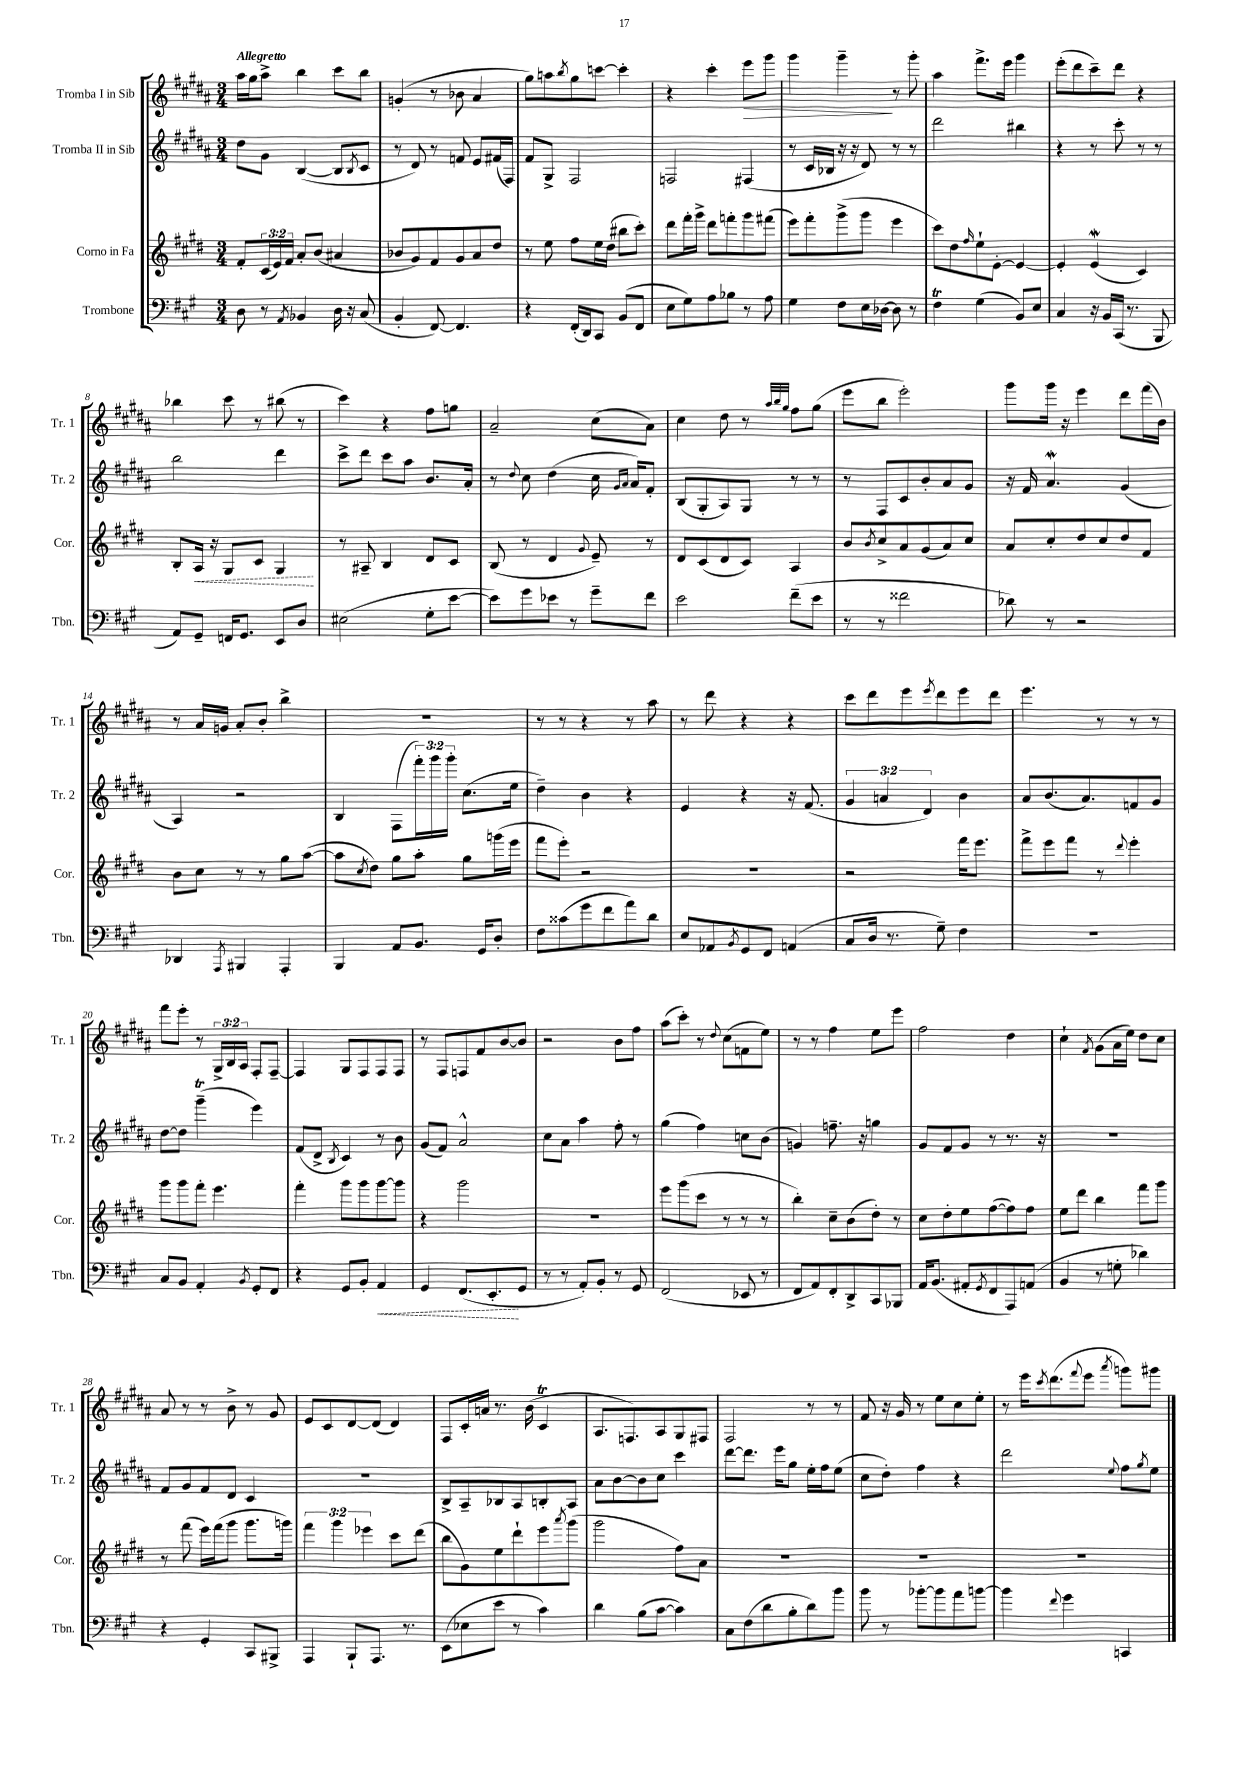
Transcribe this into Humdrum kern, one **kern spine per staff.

**kern	**kern	**kern	**kern
*staff4	*staff3	*staff2	*staff1
*clefF4	*clefG2	*clefG2	*clefG2
*k[f#c#g#]	*k[f#c#g#d#]	*k[f#c#g#d#a#]	*k[f#c#g#d#a#]
*M3/4	*M3/4	*M3/4	*M3/4
8D	8f#'	8dd#	16aa#
.	.	.	16gg#
8r	(24c#	8g#	8aa#^
.	24e)	.	.
.	24f#	.	.
8qAA	.	.	.
4BB-	8a'	([4B	4bb
.	(8b	.	.
16D	4a#	8B]	8ccc#
16r	.	.	.
.	.	8qB	.
(8C#	.	8c#	8bb
=	=	=	=
4BB'	8b-	8r	(4g'
.	8g#)	8d#)	.
[8FF#)	8f#	8r	8r
4.FF#]	8g#	8f	8b-
.	8a	8e	4a#
.	8dd#	(16f#	.
.	.	16F#)	.
=	=	=	=
4r	8r	8f#	8gg#)
.	8ee	8G#^	8aa
.	.	.	8qbb
(16FF#'	8ff#	2F#	8gg#
16DD)	.	.	.
8CC#	16ee	.	[8ccc
.	(16dd#	.	.
(8BB	8bb#	.	4ccc']
8FF#	8ccc#')	.	.
=	=	=	=
8E	8ddd#	2F	4r
8G#)	16fff#'	.	.
.	16ggg#^	.	.
8A	8ddd#	.	4ccc#'
8B-	8fff'	.	.
8r	8ggg#	(4F#	8eee
8A	(8fff#	.	8ggg#
=	=	=	=
4G#	8eee)	8r	4ggg#
.	8fff#'	16c#	.
.	.	16B-	.
8F#	(8ggg#^	16r	4ggg#~
.	.	16r	.
16E	8ggg#	8d#)	.
[16D-	.	.	.
8D-]	4eee	8r	8r
8r	.	8r	8ggg#'
=	=	=	=
4F#	8ccc#)	2ddd#	4aa#
.	8dd#	.	.
.	16qqff#	.	.
(4G#	8ee`	.	8.fff#^
.	[8e'	.	.
.	.	.	16eee
8BB)	4e_	4bb#	4ggg#
8E	.	.	.
=	=	=	=
4C#	4e']	4r	(8eee'
.	.	.	8ddd#
16r	(4e	8r	8ccc#~)
16BB	.	.	.
(16CC#	.	8ccc#'	8ddd#
8.r	.	.	.
.	4c#)	8r	4r
8BBB	.	8r	.
=	=	=	=
8AA)	8B'	2bb	4bb-
8GG#~	16A	.	.
.	16r	.	.
16FF	8G#	.	8ccc#
8.GG#	.	.	.
.	8c#	.	8r
8EE	4G#	4ddd#	(8bb#
8D	.	.	8r
=	=	=	=
(2E#	8r	8ccc#^	4ccc#)
.	8A#~	8ddd#	.
.	4B	8ccc#	4r
.	.	8aa#	.
8G#'	8d#	8.b	8ff#
[8e	8c#	.	8gg
.	.	16a#'	.
=	=	=	=
8e])	(8B	8r	2a#~
.	.	8qqdd#	.
8g#	8r	8cc#	.
8e-	4d#	(4dd#	.
8r	.	.	.
.	8qqg#	.	.
8g#~	8e~)	16cc#	(8cc#
.	.	16qqg#	.
.	.	16qqa#	.
.	.	16a#)	.
8f#	8r	8f#'	8a#)
=	=	=	=
2e	8d#	(8B	4cc#
.	(8c#	8G#'	.
.	8d#	8A#)	8dd#
.	8c#)	8G#	8r
.	.	.	32qqaa#
.	.	.	32qqbb
.	.	.	32qqgg#
(8f#~	4A	8r	8ff#
8e	.	8r	(8gg#
=	=	=	=
8r	8b	8r	8eee
.	8qb	.	.
8r	8cc#^	8F#	8bb
2f##	8a	8c#	2eee')
.	(8g#	8b'	.
.	8a)	8a#	.
.	8cc#	8g#	.
=	=	=	=
8d-)	8a	16r	8ggg#
.	.	16f#	.
8r	8cc#'	4.a#	16ggg#
.	.	.	16r
2r	8dd#	.	4eee
.	8cc#	.	.
.	8dd#	(4g#	8ddd#
.	8f#	.	(16fff#
.	.	.	16b)
=	=	=	=
4DD-	8b	4A#)	8r
.	8cc#	.	16a#
.	.	.	16g
8qAAA	.	.	.
4BBB#	8r	2r	8a#'
.	8r	.	8b'
4AAA'	8gg#	.	4bb^
.	([8aa	.	.
=	=	=	=
4BBB	8aa]	4B	2.r
.	8qcc#	.	.
.	8dd#)	.	.
8AA	8gg#	(8F#	.
8.BB	8aa'	24fff#')	.
.	.	24ggg#	.
.	.	24ggg#'	.
.	8gg#	(8.cc#	.
16GG#	.	.	.
8D'	(16ggg	.	.
.	16eee	16ee	.
=	=	=	=
8F#	8fff#	4dd#~)	8r
(8c##	8eee')	.	8r
8g#	2r	4b	4r
8f#	.	.	.
8a)	.	4r	8r
8d	.	.	8aa#
=	=	=	=
8E	2.r	4e	8r
8AA-	.	.	8ddd#
8qBB	.	.	.
8GG#	.	4r	4r
8FF#	.	.	.
(4AA	.	16r	4r
.	.	(8.f#	.
=	=	=	=
8C#	2r	6g#	8ccc#
16D	.	.	8ddd#
.	.	6a	.
8.r	.	.	.
.	.	.	8eee
.	.	6d#)	.
.	.	.	8qeee
8G#~)	.	.	8ddd#
4F#	16fff#	4b	8eee
.	8.eee	.	.
.	.	.	8ddd#
=	=	=	=
2.r	8fff#^	8a#	4.eee
.	8eee	(8.b	.
.	8fff#	.	.
.	.	8.a#)	.
.	8r	.	8r
.	8qqddd#	.	.
.	4eee'	8f	8r
.	.	8g#	8r
=	=	=	=
8C#	8ggg#	[8dd#	8fff#
8BB	8ggg#	8dd#]	8eee'
4AA'	8fff#'	(4ggg#~	8r
.	4.eee	.	24G#^
.	.	.	24B
.	.	.	24A#
8qBB	.	.	.
8GG#'	.	4eee)	8F#'
8FF#	.	.	[8F#~
=	=	=	=
4r	4fff#'	(8f#	4F#]
.	.	8d#^	.
.	.	8qB	.
8GG#	8ggg#	4c#)	8G#
8BB'	8ggg#	.	8F#
4AA	[8ggg#	8r	8F#
.	8ggg#]	8b	8F#
=	=	=	=
4GG#	4r	(8g#	8r
.	.	8f#)	8F#
(8.FF#	2ggg#	2a#^^	8F
.	.	.	8f#
8.EE'	.	.	.
.	.	.	[8b
8GG#	.	.	8b]
=	=	=	=
8r	2.r	8cc#	2r
8r	.	8a#	.
8AA')	.	4aa#	.
8BB'	.	.	.
8r	.	8ff#'	8b
8GG#	.	8r	8ff#
=	=	=	=
(2FF#	8eee	(4gg#	(8aa#
.	(8ggg#	.	8ccc#')
.	8ccc#	4ff#)	8r
.	.	.	8qqdd#
.	8r	.	(8cc#
8EE-	8r	8cc	8f
8r	8r	(8b	8ee)
=	=	=	=
8FF#	4bb')	4g)	8r
8AA)	.	.	8r
8FF#'	8cc#~	8.ff~	4ff#
8DD^	(8b	.	.
.	.	16r	.
8CC#	8dd#')	4gg	8ee
8BBB-	8r	.	8eee
=	=	=	=
16AA	8cc#	8g#	2ff#
(8.BB	.	.	.
.	8dd#'	8f#	.
8AA#'	8ee	8g#	.
8qGG#	.	.	.
8FF#	([8ff#	8r	.
8AAA)	8ff#])	8.r	4dd#
(8AA	8ff#	.	.
.	.	16r	.
=	=	=	=
4BB	8ee	2.r	4cc#`
.	8ddd#	.	.
.	.	.	8qf#
8r	4bb	.	(8g#
8G'	.	.	16a#
.	.	.	16ee)
4d-)	8fff#	.	8dd#
.	8ggg#	.	8cc#
=	=	=	=
4r	8r	8f#	8a#
.	(8fff#	8g#	8r
4GG#'	16eee)	8f#	8r
.	(16fff#	.	.
.	8ggg#	8d#	8b^
8CC#	8.ggg#	4c#	8r
8BBB#^	.	.	8g#
.	16ggg)	.	.
=	=	=	=
4AAA	6fff#	2.r	8e
.	.	.	8c#
.	6ggg#	.	.
8BBB`	.	.	[8d#
.	6eee-	.	.
8.AAA	.	.	(8d#]
.	8ccc#	.	4d#)
8.r	.	.	.
.	(8ddd#	.	.
=	=	=	=
(8EE	8bb	8B^	8F#
8E-	8g#)	8A#~	16c#'
.	.	.	16a
8e	8ee	8B-	8.r
8r	8ddd#`	8A#	.
.	.	.	(16b
4c#)	8eee	8B'	4c#
.	8qaaa	.	.
.	(8ggg#	8A#	.
=	=	=	=
4d	2ggg#	8a#	8.A#
.	.	[8b	.
.	.	.	8.F)
(8B	.	8b]	.
[8c#	.	8cc#	8A#
4c#])	8ff#)	4ccc#	8G#
.	8a	.	8F#
=	=	=	=
8C#	2.r	[8ddd#	2F#
(8F#	.	8.ddd#]	.
8d	.	.	.
.	.	16eee	.
8B'	.	8gg#	.
8d)	.	16ee'	8r
.	.	16ff#	.
8b	.	(8ee	8r
=	=	=	=
8b	2.r	8cc#	8f#
8r	.	8dd#')	16r
.	.	.	16g#
[8b-'	.	4ff#	8r
8b-]	.	.	8ee
8a	.	4r	8cc#
[8b	.	.	8ee'
=	=	=	=
4b]	2.r	2ddd#	8r
.	.	.	16eee
.	.	.	8qccc#
.	.	.	(8.ddd#
8qqf#	.	.	.
4g#	.	.	.
.	.	.	8qqfff#
.	.	.	8eee
.	.	8qqee	8qaaa#
4CC	.	8ff#	8ggg)
.	.	8qgg#	.
.	.	8ee	8ggg#
==	==	==	==
*-	*-	*-	*-
